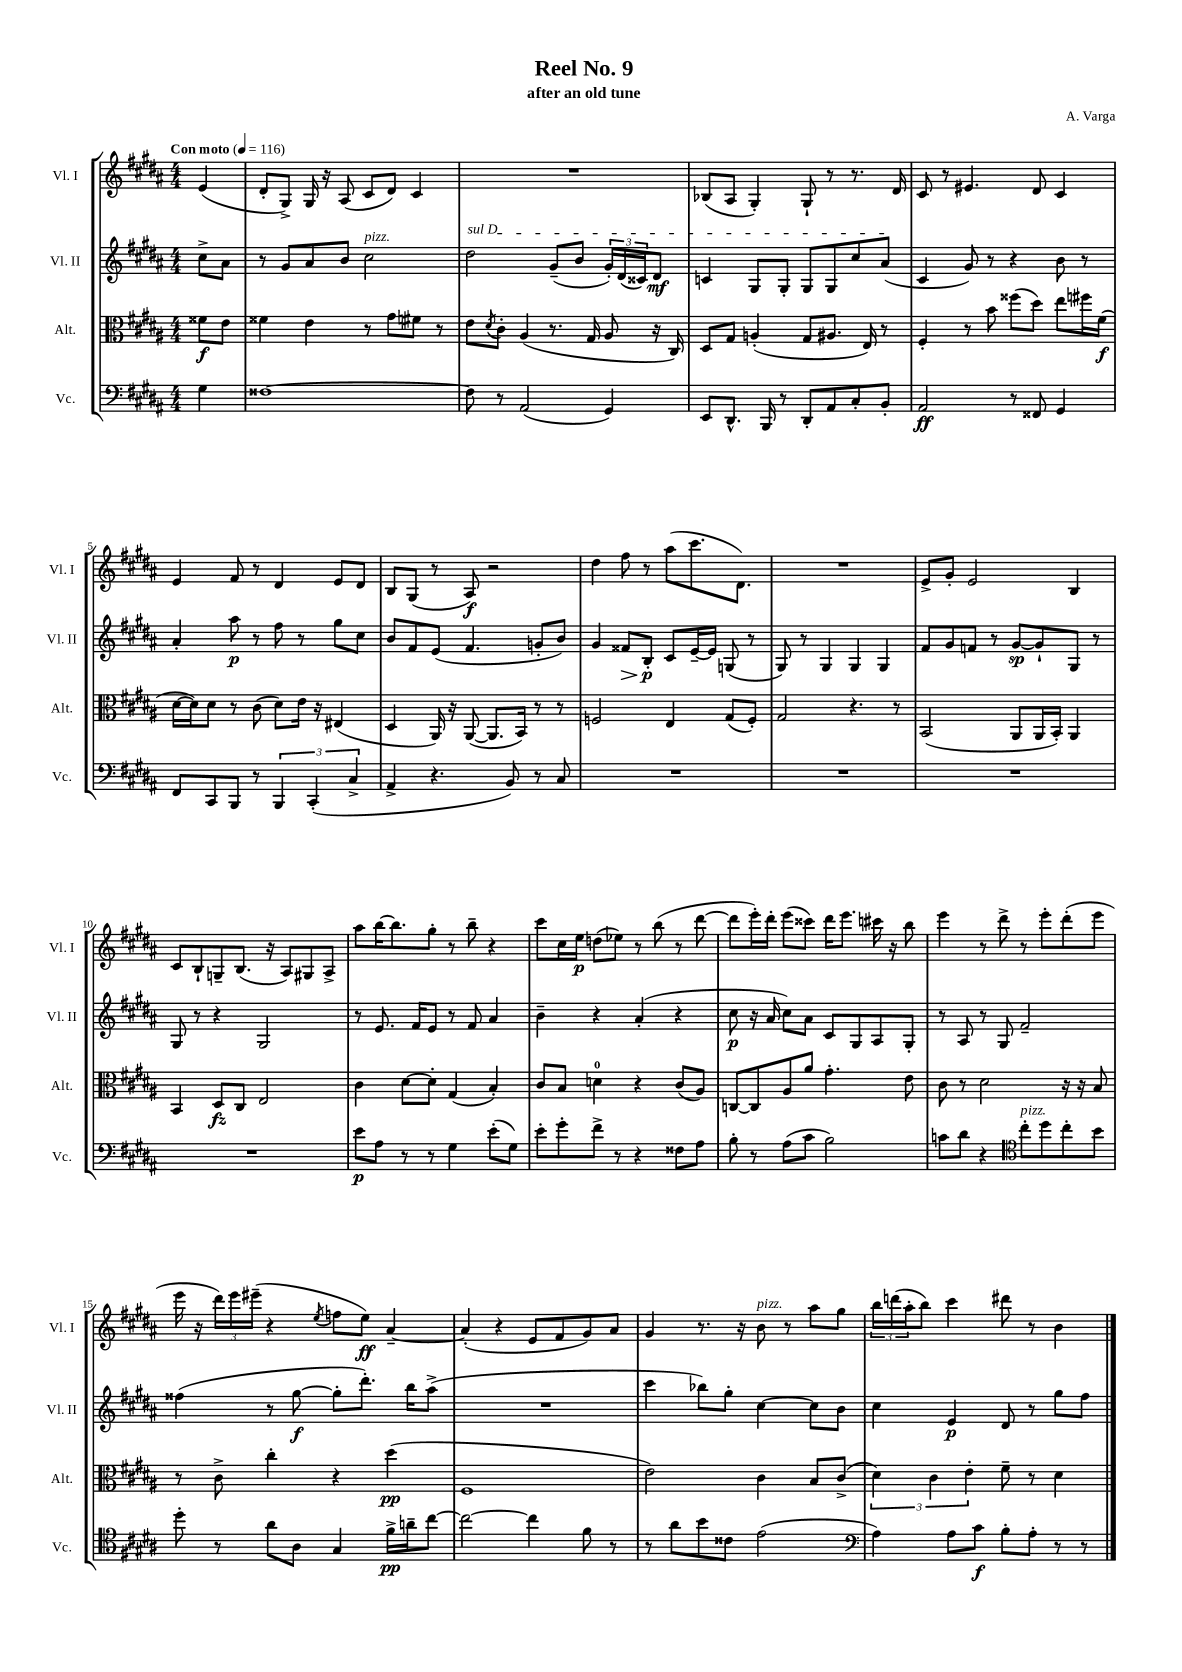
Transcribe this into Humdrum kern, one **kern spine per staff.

**kern	**kern	**kern	**kern
*staff4	*staff3	*staff2	*staff1
*clefF4	*clefC3	*clefG2	*clefG2
*k[f#c#g#d#a#]	*k[f#c#g#d#a#]	*k[f#c#g#d#a#]	*k[f#c#g#d#a#]
*M4/4	*M4/4	*M4/4	*M4/4
*MM116	*MM116	*MM116	*MM116
4G#	8f##	8cc#^	(4e
.	8e	8a#	.
=	=	=	=
[1F##	4f##	8r	8d#'
.	.	8g#	8G#^)
.	4e	8a#	16G#
.	.	.	16r
.	.	8b	(8A#
.	8r	2cc#	8c#
.	8g#	.	8d#)
.	8f#	.	4c#
.	8r	.	.
=	=	=	=
8F##]	8e	2dd#	1r
.	8qd#	.	.
8r	8c#'	.	.
(2AA#	(4A#	.	.
.	8.r	(8g#~	.
.	.	8b	.
.	16G#	.	.
4GG#)	8A#	24g#')	.
.	.	(24d#	.
.	.	24c##)	.
.	16r	8d#	.
.	16C#)	.	.
=	=	=	=
8EE	8D#	4c	(8B-
8.DD#^^	8G#	.	8A#
.	(4A'	8G#	4G#')
16BBB	.	.	.
8r	.	8G#'	.
8DD#'	8G#	8G#	8G#`
8AA#	8.A#	8G#	8r
8C#'	.	8cc#	8.r
.	16E)	.	.
8BB'	8r	(8a#	.
.	.	.	16d#
=	=	=	=
2AA#	4F#'	4c#	8c#
.	.	.	8r
.	8r	8g#)	4.e#
.	8b	8r	.
8r	(8ff##	4r	.
8FF##	8dd#)	.	8d#
4GG#	8ee	8b	4c#
.	16ff#	8r	.
.	(16f#	.	.
=	=	=	=
8FF#	[16d#	4a#'	4e
.	16d#])	.	.
8CC#	8d#	.	.
8BBB	8r	8aa#	8f#
8r	(8c#	8r	8r
6BBB	8d#)	8ff#	4d#
.	16e	8r	.
(6CC#'	.	.	.
.	16r	.	.
.	(4E#	8gg#	8e
6C#^	.	.	.
.	.	8cc#	8d#
=	=	=	=
4AA#^	4D#	8b	8B
.	.	8f#	(8G#
4.r	16AA#)	(8e	8r
.	16r	.	.
.	([8AA#	4.f#	8A#)
.	8.AA#]	.	2r
8BB)	.	.	.
.	16BB)	.	.
8r	8r	8g'	.
8C#	8r	8b)	.
=	=	=	=
1r	2F	4g#	4dd#
.	.	8f##	8ff#
.	.	8B'	8r
.	4E	8c#	(8aa#
.	.	[16e~	8.ccc#
.	.	16e]	.
.	(8G#	(8G	.
.	.	.	8.d#)
.	8F')	8r	.
=	=	=	=
1r	2G#	8G#)	1r
.	.	8r	.
.	.	4G#	.
.	4.r	4G#	.
.	.	4G#	.
.	8r	.	.
=	=	=	=
1r	(2BB	8f#	8e^
.	.	8g#	8g#'
.	.	8f	2e
.	.	8r	.
.	8AA#	[8g#	.
.	16AA#	8g#`]	.
.	16BB')	.	.
.	4AA#	8G#	4B
.	.	8r	.
=	=	=	=
1r	4BB	8G#	8c#
.	.	8r	8B`
.	8D#	4r	8G~
.	8C#	.	(8.B
.	2E	2G#	.
.	.	.	16r
.	.	.	8A#)
.	.	.	8G#
.	.	.	8A#^
=	=	=	=
8e	4c#	8r	8aa#
8A#	.	8.e	[16bb
.	.	.	8.bb]
8r	[8d#	.	.
.	.	16f#	.
8r	8d#']	8e	8gg#'
4G#	(4G#	8r	8r
.	.	8f#	8bb~
(8e'	4B')	4a#	4r
8G#)	.	.	.
=	=	=	=
8e'	8c#	4b~	8ccc#
8g#'	8B	.	16cc#
.	.	.	16ee
8f#^	4d	4r	(8dd
8r	.	.	8ee-)
4r	4r	(4a#'	8r
.	.	.	(8bb
8F##	(8c#	4r	8r
8A#	8A#)	.	[8ddd#
=	=	=	=
8B'	[8C	8cc#	8ddd#]
8r	8C]	16r	16eee')
.	.	16a#	16ddd#'
(8A#	8A#	8cc#)	(8eee
8c#	8a#	8a#	8ccc##)
2B)	4.g#'	8c#	16ddd#
.	.	.	8.eee
.	.	8G#	.
.	.	8A#	16ccc#
.	.	.	16r
.	8e	8G#'	8bb
=	=	=	=
8c	8c#	8r	4eee
8d#	8r	8A#	.
4r	2d#	8r	8r
.	.	8G#	8ddd#^
*clefC4	*	*	*
8cc#'	.	2f#~	8r
8dd#	.	.	8eee'
8cc#'	16r	.	(8ddd#'
.	16r	.	.
8b	8B	.	8eee
=	=	=	=
8dd#'	8r	(4ff##	16eee
.	.	.	16r
8r	8c#^	.	24ddd#)
.	.	.	24eee
.	.	.	(24eee#~
8a#	4cc#'	8r	4r
8A#	.	[8gg#	.
.	.	.	8qee
4G#	4r	8gg#']	8ff
.	.	8.ddd#')	8ee)
16f#^	(4dd#	.	[4a#~
16a~	.	16bb	.
[8cc#	.	(8aa#^	.
=	=	=	=
2cc#_	1F#	1r	(4a#']
.	.	.	4r
4cc#]	.	.	8e
.	.	.	8f#
8f#	.	.	8g#)
8r	.	.	8a#
=	=	=	=
8r	2e)	4ccc#	4g#
8a#	.	.	.
8b	.	8bb-)	8.r
8c##	.	8gg#'	.
.	.	.	16r
(2e	4c#	[4cc#	8b
.	.	.	8r
.	8B	8cc#]	8aa#
.	(8c#^	8b	8gg#
=	=	=	=
*clefF4	*	*	*
4A#)	6d#)	4cc#	24bb
.	.	.	(24ddd
.	.	.	24aa#'
.	.	.	8bb)
.	6c#	.	.
8A#	.	4e	4ccc#
.	6e'	.	.
8c#	.	.	.
8B'	8f#~	8d#	8ddd#
8A#'	8r	8r	8r
8r	4d#	8gg#	4b
8r	.	8ff#	.
==	==	==	==
*-	*-	*-	*-
